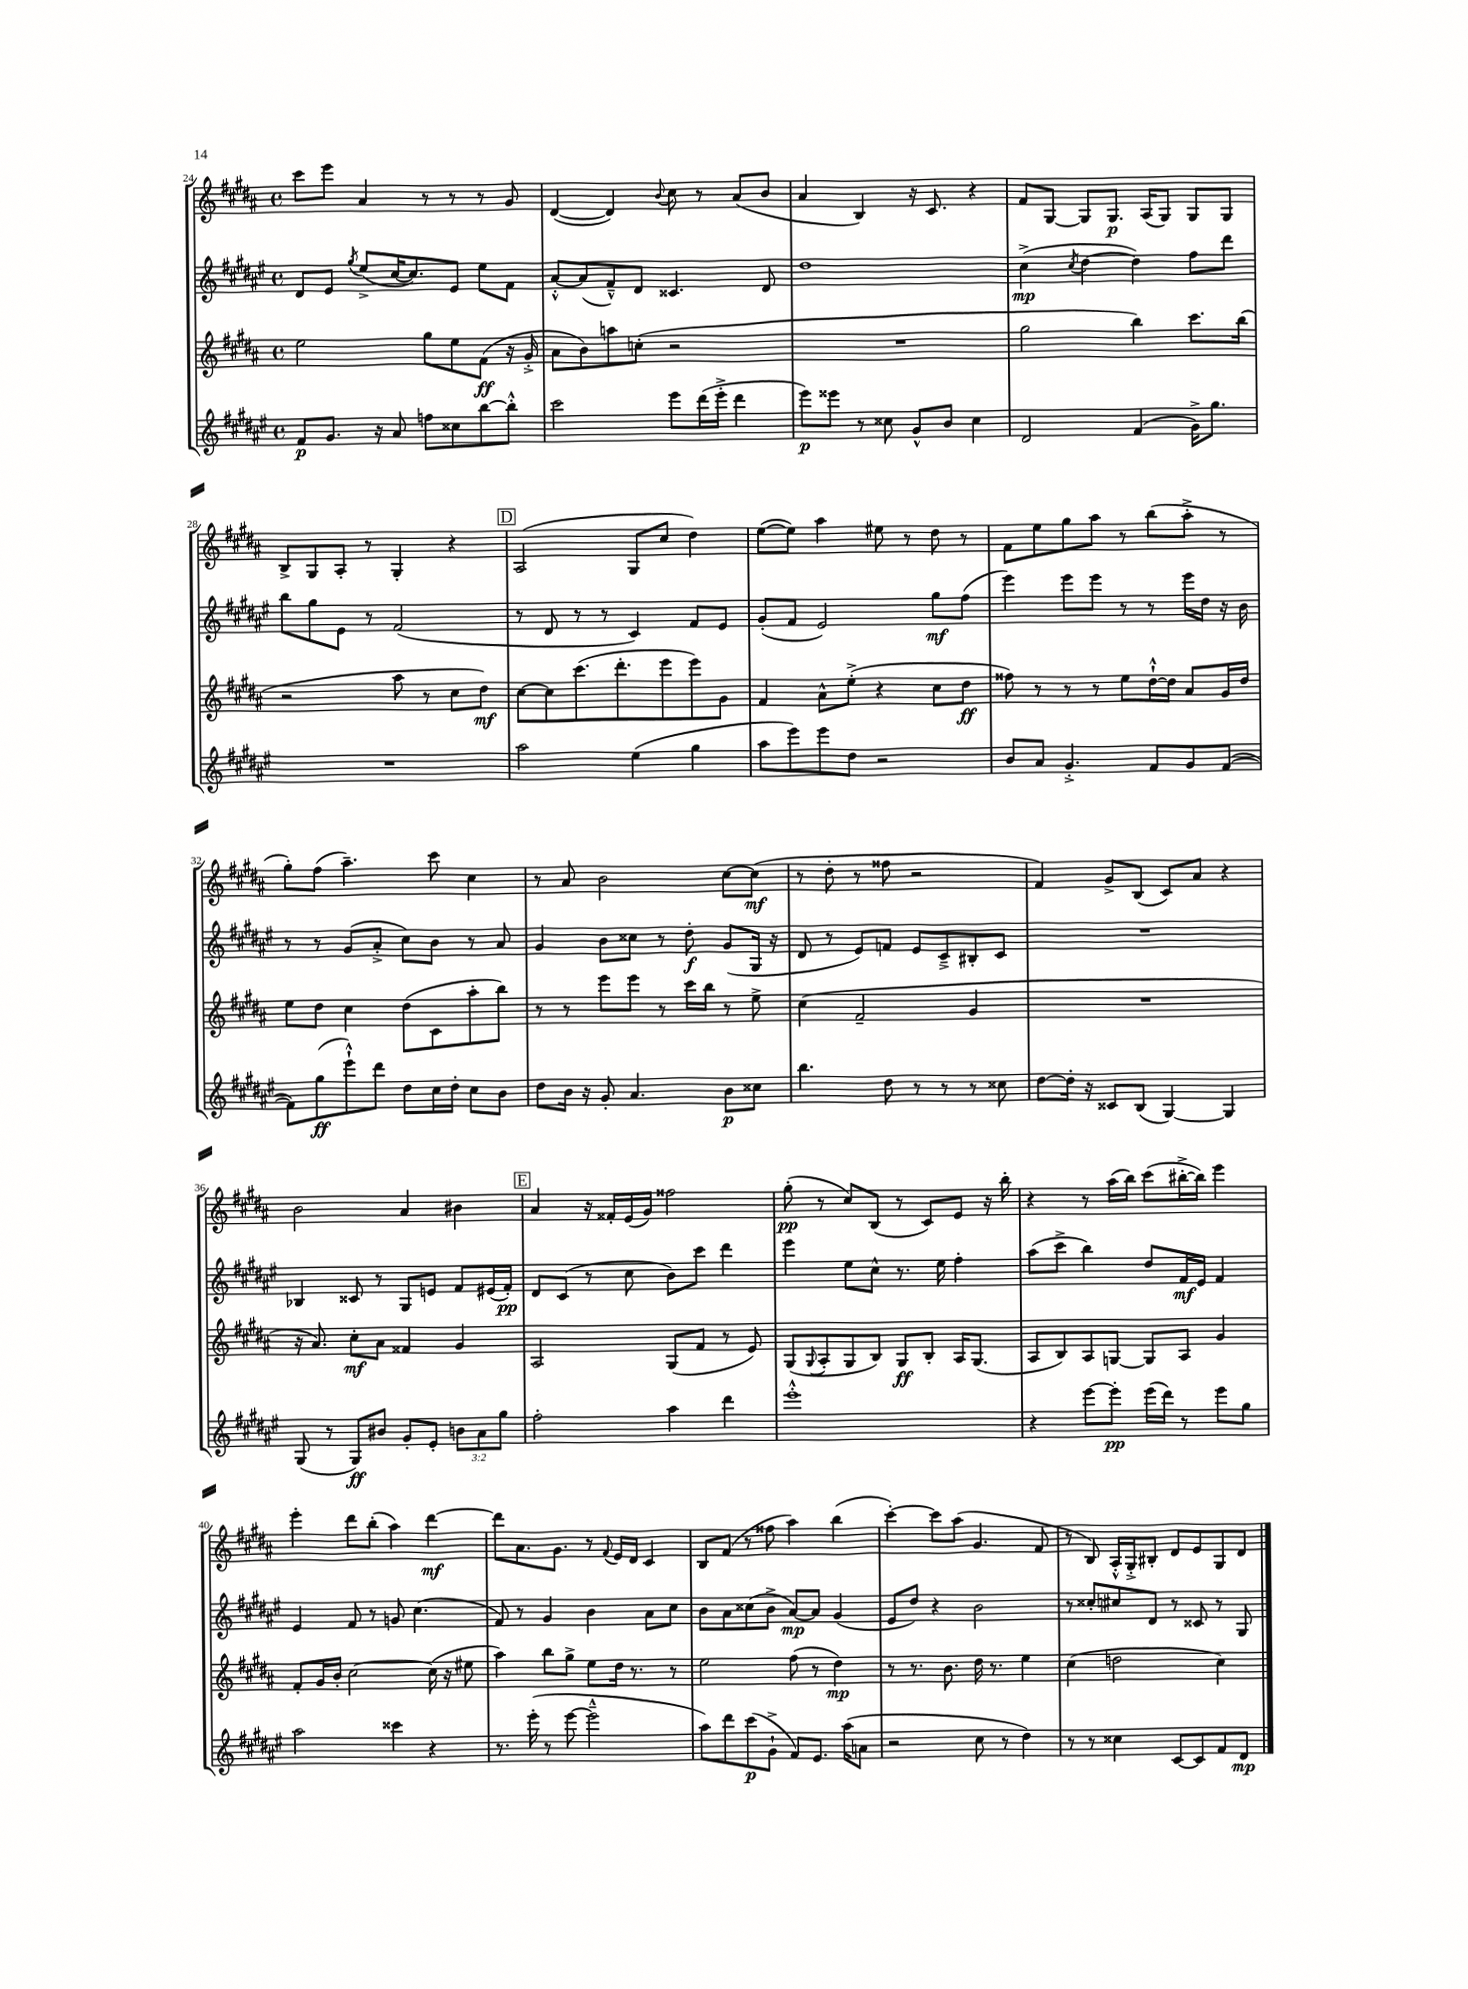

**kern	**kern	**kern	**kern
*staff4	*staff3	*staff2	*staff1
*clefG2	*clefG2	*clefG2	*clefG2
*k[f#c#g#d#a#e#]	*k[f#c#g#d#a#]	*k[f#c#g#d#a#e#]	*k[f#c#g#d#a#]
*M4/4	*M4/4	*M4/4	*M4/4
*met(c)	*met(c)	*met(c)	*met(c)
8f#	2ee	8d#	8ccc#
8.g#	.	8e#	8eee
.	.	8qgg#	.
.	.	(8ee#^	4a#
16r	.	.	.
8a#	.	[16cc#	.
.	.	8.cc#])	.
8ff	8gg#	.	8r
8cc##	8ee	8e#	8r
[8bb	(8f#	8ee#	8r
8bb'^^]	16r	8f#	8g#
.	16g#'^	.	.
=	=	=	=
2ccc#	8a#	[8a#'^^	([4d#
.	8b)	(8a#]	.
.	8aa	8f#~^^)	4d#])
.	(8cc'	8d#	.
.	.	.	8qqb
8eee#	2r	4.c##	8cc#
(16ddd#	.	.	8r
16eee#'^	.	.	.
4ddd#	.	.	(8a#
.	.	8d#	8b
=	=	=	=
8eee#)	1r	1dd#	4a#
8eee##	.	.	.
8r	.	.	4B)
8cc##	.	.	.
8g#^^	.	.	16r
.	.	.	8.c#
8b	.	.	.
4cc##	.	.	4r
=	=	=	=
2d#	2gg#	(4cc#^	8f#
.	.	.	[8G#
.	.	8qcc#	.
.	.	[4dd#	8G#]
.	.	.	8.G#
(4f#	4bb)	4dd#])	.
.	.	.	(16A#
.	.	.	8G#)
16g#^)	8.ccc#	8ff#	8G#
8.gg#	.	.	.
.	.	8ddd#	8G#
.	(16bb	.	.
=	=	=	=
1r	2r	8bb	8B^
.	.	8gg#	8G#
.	.	8e#	8A#'
.	.	8r	8r
.	8aa#	(2f#	4G#'
.	8r	.	.
.	8cc#	.	4r
.	8dd#)	.	.
=	=	=	=
2aa#	[8cc#	8r	(2A#
.	8cc#]	8d#	.
.	(8.ccc#	8r	.
.	.	8r	.
.	8.ddd#'	.	.
(4ee#	.	4c#)	8G#
.	8eee	.	8cc#
4gg#	8eee)	8f#	4dd#)
.	8g#	8e#	.
=	=	=	=
8aa#	4f#	(8g#'	([8ee
8eee#)	.	8f#	8ee])
8eee#	8a#^^	2e#)	4aa#
8dd#	(8ee'^	.	.
2r	4r	.	8ee#
.	.	.	8r
.	8cc#	8gg#	8dd#
.	8dd#	(8ff#	8r
=	=	=	=
8b	8ff##)	4eee#)	8f#
8a#	8r	.	8ee
4.g#'^	8r	8eee#	8gg#
.	8r	8eee#	8aa#
.	8ee	8r	8r
8f#	[16dd#`^^	8r	(8bb
.	16dd#]	.	.
8g#	8a#	16eee#	8aa#'^
.	.	16dd#	.
([8f#	16g#	16r	8r
.	16dd#	16b	.
=	=	=	=
8f#])	8ee	8r	8gg#')
(8gg#	8dd#	8r	(8ff#
8eee#`^^)	4cc#	(8g#	4.aa#~)
8ddd#	.	8a#'^	.
8dd#	(8dd#	8cc#)	.
16cc#	8c#	8b	8ccc#
16dd#'	.	.	.
8cc#	8aa#'	8r	4cc#
8b	8bb)	8a#	.
=	=	=	=
8dd#	8r	4g#	8r
16b	8r	.	8a#
16r	.	.	.
8g#'	8eee	8b	2b
4.a#	8eee	8cc##	.
.	8r	8r	.
.	16ccc#	8dd#'	.
.	16bb	.	.
8b	8r	(8g#	[8cc#
8cc##	8ee^	16G#	(8cc#]
.	.	16r	.
=	=	=	=
4.bb	(4cc#	8d#	8r
.	.	8r	8dd#'
.	2f#~	8e#)	8r
8dd#	.	8f	8ff##
8r	.	8e#	2r
8r	.	8c#~^	.
8r	4g#	8B#'	.
8cc##	.	8c#	.
=	=	=	=
[8dd#	1r	1r	4f#)
16dd#']	.	.	.
16r	.	.	.
8c##	.	.	8g#^
(8B	.	.	(8B
[4G#)	.	.	8c#)
.	.	.	8a#
4G#]	.	.	4r
=	=	=	=
(8G#	16r	4B-	2b
.	8.a#)	.	.
8r	.	.	.
8G#)	8cc#'	8c##	.
8b#	8a#	8r	.
8g#'	4f##	8G#	4a#
8e#'	.	8e	.
12b	4g#	8f#	4b#
12a#	.	.	.
.	.	(16e#	.
12gg#	.	.	.
.	.	16f#')	.
=	=	=	=
2ff#'	2A#	8d#	4a#
.	.	(8c#	.
.	.	8r	16r
.	.	.	16f##'
.	.	8cc#	(16e
.	.	.	16g#)
4aa#	(8G#	8b)	2ff##
.	8f#	8ccc#	.
4ddd#	8r	4ddd#	.
.	8e)	.	.
=	=	=	=
1eee#'^^	(8G#	4eee#	(8gg#'
.	8qqG#	.	.
.	8A#'	.	8r
.	8G#	8ee#	8cc#)
.	8B)	8cc#^^	(8B
.	8G#	8.r	8r
.	8B'	.	8c#)
.	.	16ee#	.
.	16A#	4ff#'	8e
.	(8.G#	.	.
.	.	.	16r
.	.	.	16bb'
=	=	=	=
4r	8A#	(8aa#	4r
.	8B)	8ccc#^	.
[8eee#	8A#	4bb)	8r
8eee#']	[8G	.	(16aa#
.	.	.	16bb)
(16eee#	8G]	8dd#	(8ccc#
16ddd#)	.	.	.
8r	8A#	16f#	[16bb#'^
.	.	16e#	16bb#])
8eee#	4g#	4f#	4eee
8gg#	.	.	.
=	=	=	=
2aa#	8f#'	4e#	4eee'
.	16g#	.	.
.	16b'	.	.
.	[2cc#	8f#	8ddd#
.	.	8r	(8bb'
4ccc##	.	8g	4aa#)
.	.	(4.cc#	.
4r	(16cc#]	.	[4ddd#
.	16r	.	.
.	8ee#	.	.
=	=	=	=
8.r	4aa#)	8f#)	8ddd#]
.	.	8r	8.a#
(16eee#'	.	.	.
8r	8bb	4g#	.
.	.	.	8.g#
[8eee#	8gg#^	.	.
2eee#~^^]	8ee	4b	8r
.	.	.	8qqf#
.	16dd#	.	16e
.	8.r	.	16d#
.	.	8a#	4c#
.	8r	8cc#	.
=	=	=	=
8aa#)	2ee	8b	8B
8ddd#	.	8a#	(8f#
(8ccc#	.	(8cc##	8r
8g#`^	.	8b^	8ff##
8f#)	(8ff#	[8a#)	4aa#)
8.e#	8r	8a#]	.
.	4dd#)	(4g#	(4bb
(16aa#	.	.	.
8a	.	.	.
=	=	=	=
2r	8r	8e#	[4ccc#')
.	8.r	8dd#)	.
.	.	4r	8ccc#]
.	8.b	.	.
.	.	.	(8aa#
8cc#	16dd#	2b	4.g#
.	8.r	.	.
8r	.	.	.
4dd#)	4ee	.	.
.	.	.	8f#
=	=	=	=
8r	(4cc#	8r	8r
8r	.	8cc##'	8B)
4cc##	2dd	8cc#	16A#'^^
.	.	.	16G#'^
.	.	8d#	8B#'
[8c#	.	8r	8d#
8c#]	.	8c##	8e
8f#	4cc#)	8r	8G#
8d#	.	8G#	8d#
==	==	==	==
*-	*-	*-	*-
